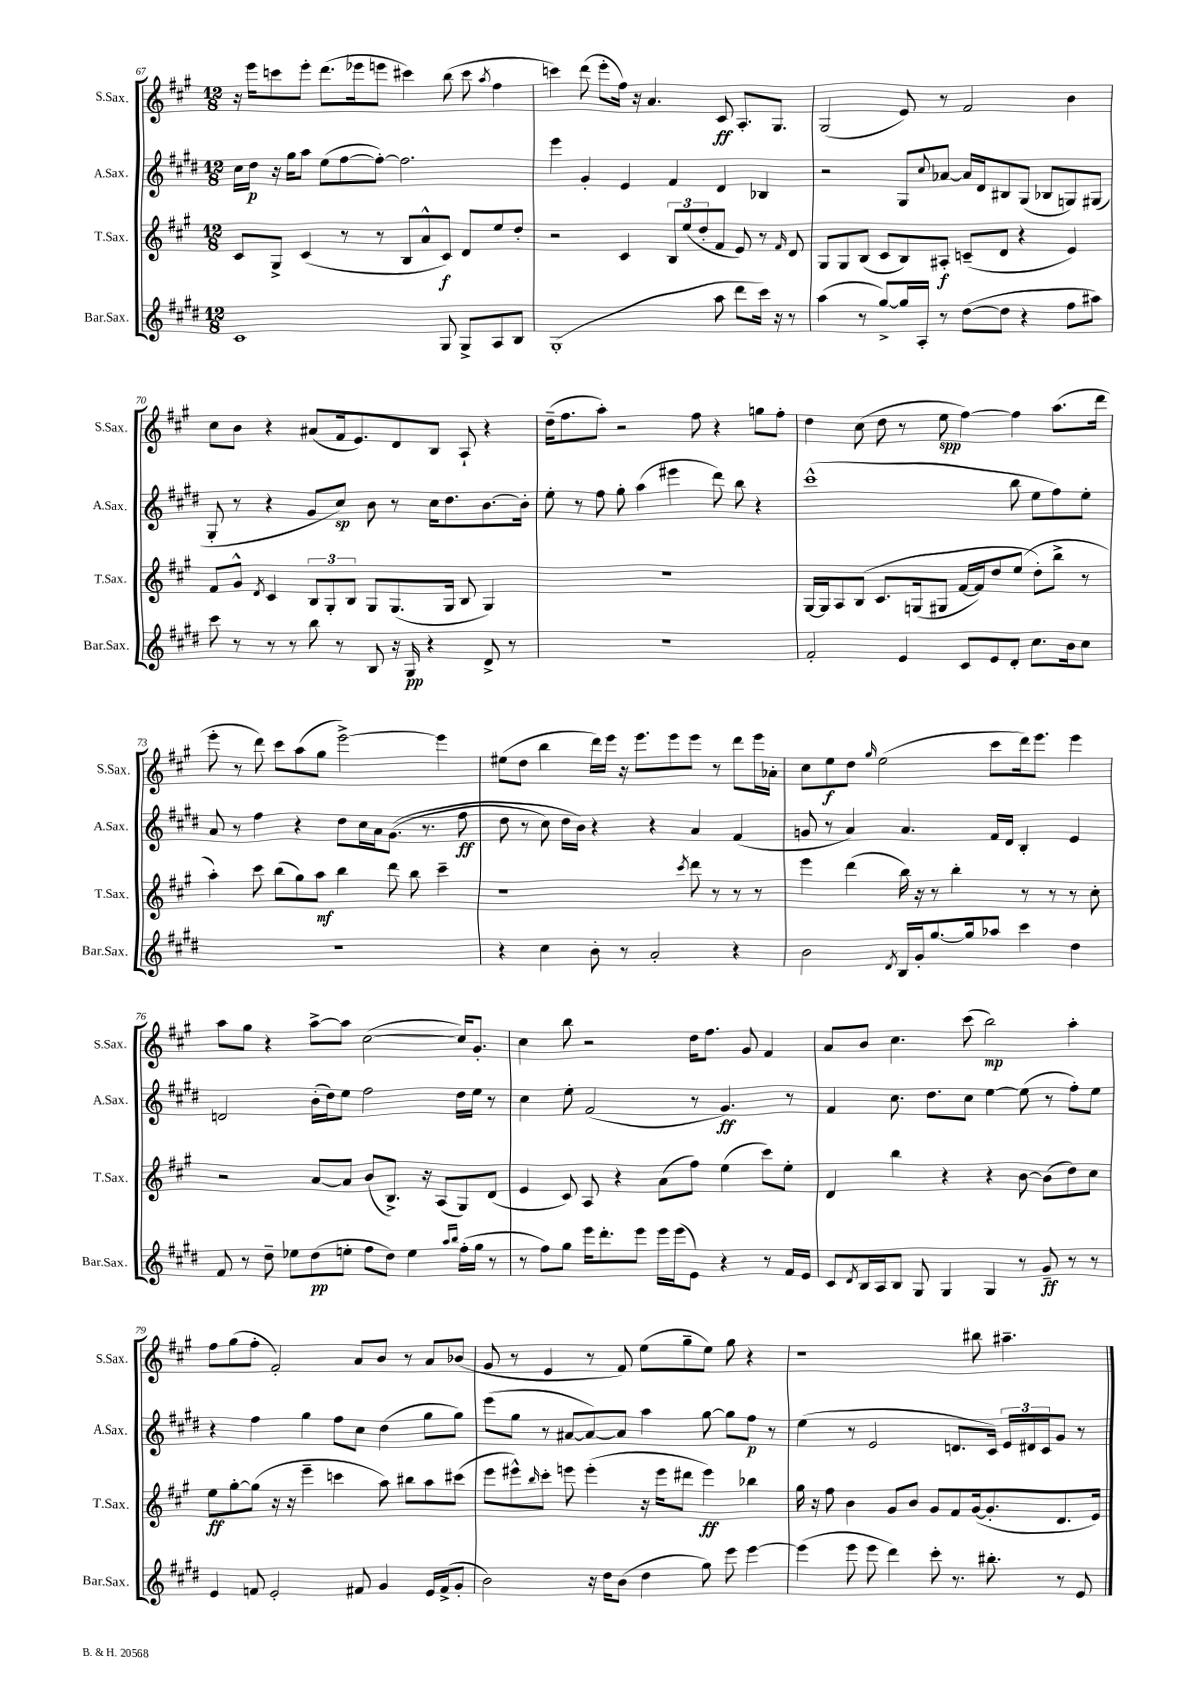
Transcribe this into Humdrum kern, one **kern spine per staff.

**kern	**kern	**kern	**kern
*staff4	*staff3	*staff2	*staff1
*clefG2	*clefG2	*clefG2	*clefG2
*k[f#c#g#d#]	*k[f#c#g#]	*k[f#c#g#d#]	*k[f#c#g#]
*M12/8	*M12/8	*M12/8	*M12/8
1c#	8c#	16cc#	16r
.	.	16dd#	16eee
.	8G#^	16r	8ccc
.	.	16gg#	.
.	(4c#	8aa	8eee'
.	.	(8ee	(8.ddd
.	8r	[8ff#	.
.	.	.	16eee-
.	8r	8ff#'_)	8eee
.	8B	2.ff#]	4ccc#)
.	8a^^	.	.
8G#	8c#)	.	(8bb
8G#^	8d	.	8ccc#
.	.	.	8qaa
8A	8ee	.	4ff#
8B	8dd'	.	.
=	=	=	=
(1G#'	2r	4eee	4ccc)
.	.	4g#'	(8ddd
.	.	.	8eee'
.	4c#	4e	16ff#)
.	.	.	16r
.	.	.	4.a
.	12B	4f#	.
.	(12ee	.	.
.	12dd'	.	.
8aa	8f#	4d#	8c#
8ddd#	8e)	.	8.A'
16ccc#)	8r	4B-	.
16r	.	.	8.G#
.	16qqf#	.	.
8r	8d	.	.
=	=	=	=
(4aa	8G#	2r	(2G#
.	8G#	.	.
8r	(8B	.	.
[8gg#^)	8c#	.	.
16gg#]	8B)	8G#	8e)
16A'	.	.	.
.	.	8qqcc#	.
8r	8A#'	[8a-	8r
([8dd#	(8c~	16a-]	2f#
.	.	16d#	.
8dd#]	8d	8B#	.
4r	4r	(8G#	.
.	.	8B-	.
8ff#	4e)	8G)	4b
8aa#)	.	(8G#	.
=	=	=	=
8ccc#	8f#	8G#'	8cc#
8r	8g#^^	8r	8b
.	8qd	.	.
8r	4c#	4r	4r
8r	.	.	.
8bb	12B	8g#	(8a#
.	12G#'	.	.
8r	.	8cc#)	16f#
.	12B	.	.
.	.	.	8.e)
8B	8G#	8b	.
16r	(8.G#	8r	8d
16G#	.	.	.
4r	.	16cc#	8B
.	16G#	8.dd#	.
.	8B	.	8A`
8d#^	4G#)	[8.b	4r
8r	.	.	.
.	.	16b']	.
=	=	=	=
1.r	1.r	8ee'	(16dd~
.	.	.	8.ff#
.	.	8r	.
.	.	8ff#	8aa')
.	.	8gg#'	2r
.	.	(4aa	.
.	.	4eee#	.
.	.	.	8ff#
.	.	8ddd#)	4r
.	.	8bb	.
.	.	4r	8gg
.	.	.	8ff#'
=	=	=	=
2f#'	[16G#	(1ccc#^^	4dd
.	16G#]	.	.
.	8A	.	.
.	&(8B	.	(8cc#
.	8.c#	.	8dd
4e	.	.	8r
.	(16G	.	.
.	8G#	.	8ee
8c#	[16f#	.	[4ff#)
.	16f#])	.	.
8e	8dd	.	.
8d#'	(8ee	8bb	4ff#]
8.cc#	8dd'&)	8ee	.
.	8bb^	8ff#)	(8.aa
16b	.	.	.
8cc#	8r	8ee'	.
.	.	.	16ddd
=	=	=	=
1.r	4aa')	8a	8eee'
.	.	8r	8r
.	8ccc#	4ff#	8ddd)
.	(8bb	.	8ccc#
.	8gg#)	4r	(8aa
.	8aa	.	8gg#
.	4bb	8dd#	[2eee^)
.	.	16cc#	.
.	.	16a	.
.	8ddd	&((8.g#	.
.	8bb	.	.
.	.	8.r	.
.	4ccc#~	.	4eee]
.	.	8ff#	.
=	=	=	=
4r	1r	8dd#	(8ee#
.	.	8r	8dd
4cc#	.	8cc#)	4bb
.	.	16dd#	.
.	.	16b&)	.
8b'	.	4r	16ddd)
.	.	.	16eee
8r	.	.	16r
.	.	.	8.eee
2a'	.	4r	.
.	.	.	8eee
.	8qccc#	.	.
.	8ddd	4a	8eee
.	8r	.	8r
4r	8r	(4f#	8ddd
.	8r	.	16eee
.	.	.	16a-'
=	=	=	=
2b	4eee	8g	8cc#
.	.	8r	8ee
.	(4ddd	4a)	8dd
.	.	.	16qqgg#
.	.	.	(2ee
8qd#	.	.	.
16B	16bb)	4.a	.
16g#'	16r	.	.
[8.gg#	8r	.	.
.	4bb'	.	.
16gg#]	.	.	.
8aa-	.	16f#	8ccc#
.	.	16d#	.
4ccc#	8r	4B'	16ddd)
.	.	.	8.eee
.	8r	.	.
4dd#	8r	4e	4eee
.	8cc#'	.	.
=	=	=	=
8f#	2r	2d	8aa
8r	.	.	8gg#
8dd#~	.	.	4r
8ee-	.	.	.
(8dd#	[8a	(16b'	[8aa^
.	.	16dd#)	.
8ee'	8a]	8ee	8aa]
8ff#	(8b	2ff#	([2cc#
8dd#)	8.B^)	.	.
4ee	.	.	.
.	16r	.	.
.	(8A	.	.
16qqaa	.	.	.
16qqbb	.	.	.
(16ff#'	8G#)	16dd#	16cc#])
16gg#	.	16ee	8.g#'
8r	(8d	8r	.
=	=	=	=
8r	4e	4cc#	4cc#
8ff#)	.	.	.
8gg#	8c#)	8ee'	8bb
16eee	8A	(2f#	2r
8.ddd#'	.	.	.
.	4r	.	.
8eee	.	.	.
16eee	(8a	.	.
(16eee	.	.	.
8e)	8ff#)	8r	16dd
.	.	.	8.ff#
4r	(4ee	4.g#)	.
.	.	.	8g#
8r	8ccc#)	.	4f#
16f#	8ee'	8r	.
16e	.	.	.
=	=	=	=
8c#	4d	4f#	8a
8qd#	.	.	.
16B	.	.	8b
16A	.	.	.
8B	4bb	8.cc#	4.cc#
8G#	.	.	.
.	.	8.dd#	.
4G#	4r	.	.
.	.	8cc#	(8ccc#
4G#	4r	[4ee	2bb)
8r	[8b	(8ee]	.
8g#~	(8b]	8r	.
8r	8dd)	8ff#')	4aa'
8r	8cc#	8ee	.
=	=	=	=
4e	8ee	4r	8ff#
.	[8gg#'	.	(8gg#
8f	(8gg#]	4ff#	8ff#'
2e'	16r	.	2f#')
.	16r	.	.
.	4eee~	4gg#	.
.	4ccc	8ff#	.
8f#	.	8cc#	8a
4g#	8aa)	(4dd#	8b
.	8bb#	.	8r
16e	8aa	8gg#	8a
(16f#^	.	.	.
8g#'	(8ccc#	8gg#)	(8b-
=	=	=	=
2b)	8eee	(8eee	8g#
.	8eee#^^)	8gg#	8r
.	16qqbb	.	.
.	8ccc#'	8r	4e
.	8eee	[8a#	.
16r	(4eee'	8a#_)	8r
16dd#	.	.	.
(8b	.	8a#]	8f#)
4dd#	16r	4aa	(8ee
.	16eee	.	.
.	8ddd#	.	8gg#~
8gg#)	4eee)	[8gg#	8ee)
8eee	.	8gg#]	8gg#
[4eee	4bb-	8ff#	4r
.	.	8r	.
=	=	=	=
(4eee]	16gg#	(4ee	1r
.	16r	.	.
.	8ff#	.	.
8eee	4b	8r	.
8eee	.	2e	.
4ddd#)	8g#	.	.
.	8b	.	.
8ccc#'	8g#	.	.
8.r	8f#	8.d	.
.	([16g#	.	8bb#
8.bb#'	8.g#']	16c#)	.
.	.	24e	4.aa#~
.	.	24d#	.
.	.	24c#	.
8r	8.d	8g#	.
8e	.	8r	.
.	16e)	.	.
==	==	==	==
*-	*-	*-	*-
